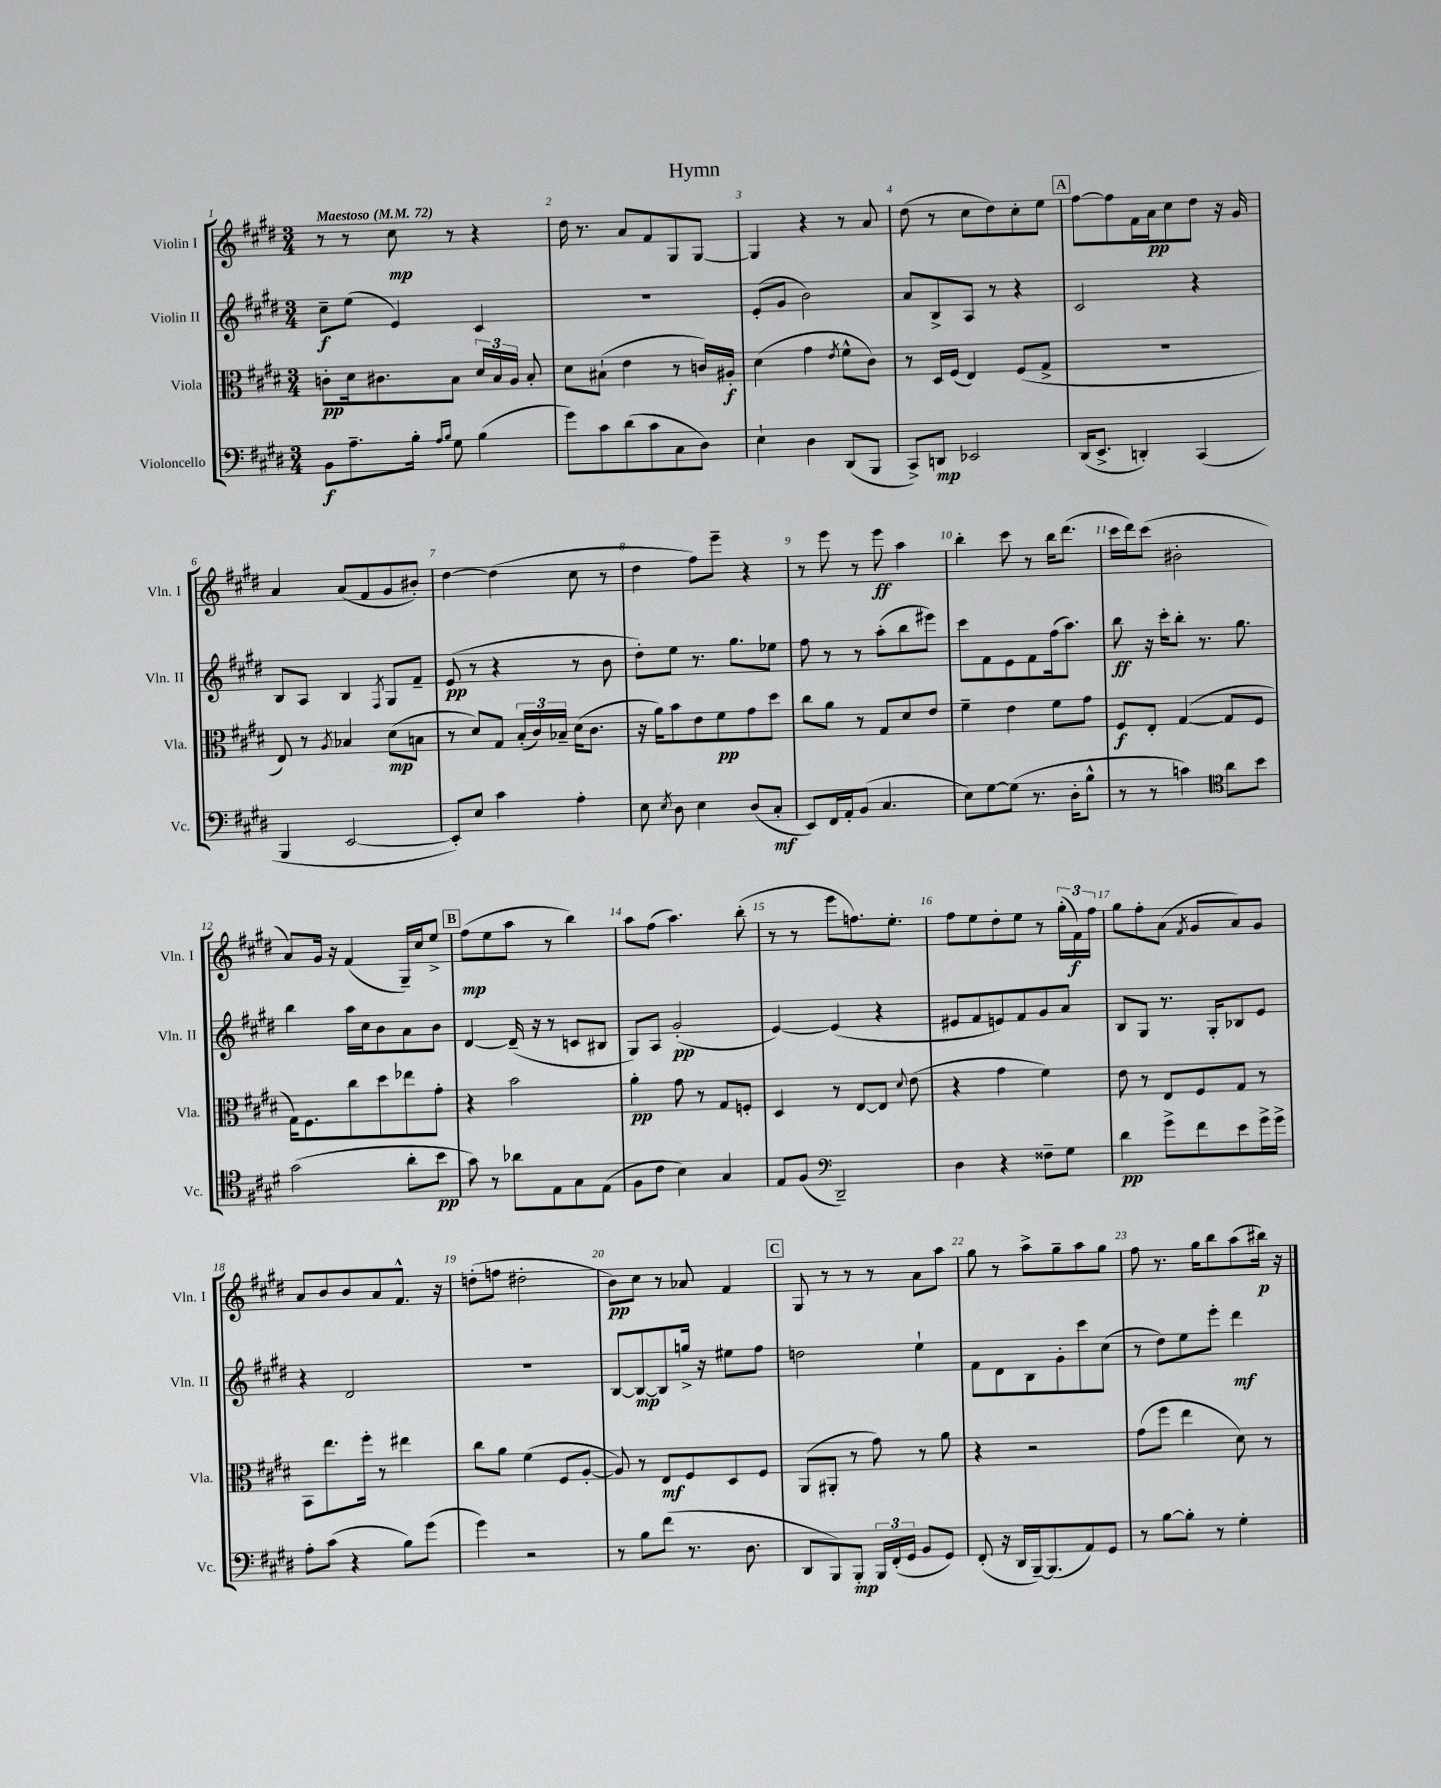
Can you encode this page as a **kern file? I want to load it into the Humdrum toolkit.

**kern	**dynam	**kern	**dynam	**kern	**dynam	**kern	**dynam
*part4	*part4	*part3	*part3	*part2	*part2	*part1	*part1
*staff4	*staff4	*staff3	*staff3	*staff2	*staff2	*staff1	*staff1
*I"Violoncello	*	*I"Viola	*	*I"Violin II	*	*I"Violin I	*
*I'Vc.	*	*I'Vla.	*	*I'Vln. II	*	*I'Vln. I	*
*clefF4	*	*clefC3	*	*clefG2	*	*clefG2	*
*k[f#c#g#d#]	*	*k[f#c#g#d#]	*	*k[f#c#g#d#]	*	*k[f#c#g#d#]	*
*M3/4	*	*M3/4	*	*M3/4	*	*M3/4	*
*MM72	*	*MM72	*	*MM72	*	*MM72	*
=1	=1	=1	=1	=1	=1	=1	=1
!	!	!	!	!	!	!LO:TX:a:B:t=Maestoso	!
8BB\L	f	8cn'\L	pp	8cc#~\L	f	8r	.
8.A~\	.	16d#\k	.	(8ee\J	.	8r	.
.	.	8.c#X\	.	.	.	.	.
.	.	.	.	4e/)	.	8cc#\	mp
16B'\Jk	.	.	.	.	.	.	.
16qqA/LL	.	.	.	.	.	.	.
16qqB/JJ	.	.	.	.	.	.	.
8G#\	.	8B\J	.	.	.	8r	.
(4B\	.	24d#/LL	.	4c#/	.	4r	.
.	.	24B/	.	.	.	.	.
.	.	24A/JJ	.	.	.	.	.
.	.	8B'/	.	.	.	.	.
=2	=2	=2	=2	=2	=2	=2	=2
8g#\L)	.	8d#\L	.	2.r	.	16dd#\	.
.	.	.	.	.	.	8.r	.
8c#\	.	(8B#X`\J	.	.	.	.	.
(8d#\	.	4e\	.	.	.	8a/L	.
8c#\	.	.	.	.	.	8f#/	.
8C#\	.	8r	.	.	.	8G#/	.
8D#\J)	.	16cn/LL)	.	.	.	[8G#/J	.
.	.	16A#X'/JJ	f	.	.	.	.
=3	=3	=3	=3	=3	=3	=3	=3
4E`\	.	(4d#\	.	(8e'/L	.	4G#/]	.
.	.	.	.	8g#/J	.	.	.
4D#\	.	4g#\	.	2b\)	.	4r	.
.	.	8qe/	.	.	.	.	.
(8DD#/L	.	8f#^^\L	.	.	.	8r	.
8BBB/J	.	8c#\J)	.	.	.	8a/	.
=4	=4	=4	=4	=4	=4	=4	=4
8CC#^/L)	.	8r	.	8a/L	.	(8dd#\	.
8DDn/J	mp	16D#/LL	.	8B^/	.	8r	.
.	.	(16F#/JJ	.	.	.	.	.
2EE-X/	.	4E/)	.	8A/J	.	8cc#\L	.
.	.	.	.	8r	.	8dd#\)	.
.	.	(8F#/L	.	4r	.	8cc#'\	.
.	.	8G#^/J	.	.	.	8ee\J	.
!!LO:REH:place=s1:t=A
=5	=5	=5	=5	=5	=5	=5	=5
(16DD#/KL	.	2.r	.	2c#/	.	[8ff#\L	.
8.EE^/J	.	.	.	.	.	.	.
.	.	.	.	.	.	8ff#\]	.
4DDn'/)	.	.	.	.	.	16f#\L	.
.	.	.	.	.	.	16a\J	pp
.	.	.	.	.	.	8cc#\	.
(4CC#/	.	.	.	4r	.	8dd#\J	.
.	.	.	.	.	.	16r	.
.	.	.	.	.	.	16g#/	.
!!LO:LB:g=z
=6	=6	=6	=6	=6	=6	=6	=6
4BBB/	.	8E/)	.	8B/L	.	4a/	.
.	.	8r	.	8A/J	.	.	.
.	.	8qA/	.	.	.	.	.
[2EE/	.	4B-X/	.	4B/	.	(8a/L	.
.	.	.	.	.	.	8f#/	.
.	.	.	.	8qF#/	.	.	.
.	.	(8d#\L	mp	8G#/L	.	8g#/	.
.	.	8Bn\J	.	8f#~/J	.	8b#X'/J)	.
=7	=7	=7	=7	=7	=7	=7	=7
8EE'/L])	.	8r	.	(8e/	pp	[4dd#\	.
8E/J	.	8d#/L)	.	8r	.	.	.
4c#\	.	8G#/J	.	4r	.	(4dd#\]	.
.	.	(24B'/LL	.	.	.	.	.
.	.	24c#/)	.	.	.	.	.
.	.	24B-X~/JJ	.	.	.	.	.
4A'\	.	(16d#\KL	.	8r	.	8cc#\	.
.	.	8.c#\J	.	.	.	.	.
.	.	.	.	8b\	.	8r	.
=8	=8	=8	=8	=8	=8	=8	=8
8E\	.	16r	.	8dd#'\L)	.	4dd#\	.
.	.	16a\KL)	.	.	.	.	.
8qE/	.	.	.	.	.	.	.
8D#\	.	8b\	.	8ee\J	.	.	.
4E\	.	8e\	.	8.r	.	8ff#\L)	.
.	.	8f#\	pp	.	.	8eee~\J	.
.	.	.	.	8.gg#\L	.	.	.
(8D#/L	.	8g#\	.	.	.	4r	.
8C#'/J	mf	8dd#\J	.	8ee-X\J	.	.	.
=9	=9	=9	=9	=9	=9	=9	=9
8EE/L)	.	8cc#\L	.	8ff#\	.	8r	.
16FF#/L	.	8a\J	.	8r	.	8eee\	.
16AA'/J	.	.	.	.	.	.	.
(8BB/J	.	8r	.	8r	.	8r	.
4.C#/	.	8G#/L	.	(8aa'\L	.	8eee\	ff
.	.	8d#/	.	8bb\	.	4aa\	.
.	.	8e/J	.	8eee#X\J)	.	.	.
=10	=10	=10	=10	=10	=10	=10	=10
8E\L)	.	4f#~\	.	8ccc#\L	.	4bb'\	.
[8G#\	.	.	.	8f#\	.	.	.
(8G#\J]	.	4e\	.	8e\	.	8ccc#\	.
8.r	.	.	.	8f#\	.	8r	.
.	.	8f#\L	.	(16ff#\k	.	16bb\KL	.
16D#'\KL	.	.	.	8.aa\J)	.	(8.ddd#\J	.
8B^^\J	.	8g#\J	.	.	.	.	.
=11	=11	=11	=11	=11	=11	=11	=11
8r	.	8F#/L	f	8bb\	ff	16ccc#\LL	.
.	.	.	.	.	.	16ddd#\J)	.
8r	.	8E'/J	.	16r	.	(8ccc#\J	.
.	.	.	.	16ccc#'\KL	.	.	.
4cn\)	.	([4G#/	.	8bb'\J	.	2b#X'\	.
.	.	.	.	8.r	.	.	.
*clefC4	*	*	*	*	*	*	*
8a\L	.	8G#/L]	.	.	.	.	.
.	.	.	.	8.gg#\	.	.	.
8b\J	.	8F#/J	.	.	.	.	.
!!LO:LB:g=z
=12	=12	=12	=12	=12	=12	=12	=12
(2g#\	.	16G#\KL)	.	4bb\	.	8a/L)	.
.	.	8.F#\	.	.	.	.	.
.	.	.	.	.	.	16g#/Jk	.
.	.	.	.	.	.	16r	.
.	.	8cc#\	.	16aa\LL	.	(4f#/	.
.	.	.	.	16cc#\J	.	.	.
.	.	8dd#\	.	8b\	.	.	.
8a'\L	.	8ee-X\	.	8a\	.	16G#~/LL)	.
.	.	.	.	.	.	16cc#/J	.
8b\J	pp	8g#'\J	.	8b\J	.	8ee^/J	.
!!LO:REH:place=s1:t=B
=13	=13	=13	=13	=13	=13	=13	=13
8g#\)	.	4r	.	[4d#/	.	(8ff#\L	mp
8r	.	.	.	.	.	8ee\	.
8a-X\L	.	2b\	.	(16d#~/]	.	8aa\J	.
.	.	.	.	16r	.	.	.
8E\	.	.	.	8r	.	8r	.
8G#\	.	.	.	8cn/L	.	4bb\)	.
(8E\J	.	.	.	8B#X/J	.	.	.
=14	=14	=14	=14	=14	=14	=14	=14
8F#\L	.	4a'\	pp	8G#/L)	.	8aa\L	.
8c#\J	.	.	.	8A/J	.	(8ff#\J	.
4B\)	.	8g#\	.	(2g#'/	pp	4.aa\)	.
.	.	8r	.	.	.	.	.
4G#/	.	8G#/L	.	.	.	.	.
.	.	8Fn'/J	.	.	.	(8bb'\	.
=15	=15	=15	=15	=15	=15	=15	=15
8E/L	.	4D#/	.	[4e/)	.	8r	.
(8F#/J	.	.	.	.	.	8r	.
*clefF4	*	*	*	*	*	*	*
2DD#~/)	.	8r	.	(4e/]	.	8eee\L	.
.	.	[8E/L	.	.	.	8.ffn\)	.
.	.	8E/J]	.	4r	.	.	.
.	.	.	.	.	.	8.ee'\J	.
.	.	8qqd#/	.	.	.	.	.
.	.	(8e\	.	.	.	.	.
=16	=16	=16	=16	=16	=16	=16	=16
4D#\	.	4r	.	8e#X/L	.	8ff#\L	.
.	.	.	.	8f#/	.	8ee\	.
4r	.	4g#\	.	8en/)	.	8dd#'\	.
.	.	.	.	8f#/	.	8ee\J	.
8F##X~\L	.	4f#\)	.	8g#/	.	8r	.
8G#\J	.	.	.	8a/J	.	(24gg#'\LL	.
.	.	.	.	.	.	24f#\)	f
.	.	.	.	.	.	24ff#\JJ	.
=17	=17	=17	=17	=17	=17	=17	=17
4d#\	pp	8e\	.	8B/L	.	8gg#\L	.
.	.	8r	.	8G#/J	.	8ff#'\	.
8g#^\L	.	8E/L	.	8.r	.	(8a\J	.
.	.	.	.	.	.	8qf#/	.
8f#\	.	8F#/	.	.	.	8g#/L	.
.	.	.	.	16G#'/KL	.	.	.
8e\	.	8G#/J	.	8B-X/	.	8a/)	.
16g#^\L	.	8r	.	8e/J	.	8g#/J	.
16g#^\JJ	.	.	.	.	.	.	.
!!LO:LB:g=z
=18	=18	=18	=18	=18	=18	=18	=18
8A'\L	.	8BB\L	.	4r	.	8a/L	.
(8c#\J	.	8.ee\	.	.	.	8b/	.
4r	.	.	.	2d#/	.	8b/	.
.	.	16ff#'\Jk	.	.	.	.	.
.	.	8r	.	.	.	8a/	.
8B\L)	.	4ee#X\	.	.	.	8.f#^^/J	.
(8g#\J	.	.	.	.	.	.	.
.	.	.	.	.	.	16r	.
=19	=19	=19	=19	=19	=19	=19	=19
4g#\)	.	8cc#\L	.	2.r	.	(8ddn'\L	.
.	.	8a\J	.	.	.	8ffn\J	.
2r	.	(4f#\	.	.	.	2dd#X'\	.
.	.	8F#/L	.	.	.	.	.
.	.	[8A'/J	.	.	.	.	.
=20	=20	=20	=20	=20	=20	=20	=20
8r	.	8A/])	.	[8B/L	.	8b\L)	pp
8B\L	.	8r	.	8B/_	mp	8cc#\J	.
(8f#\J	.	8E/L	mf	8B/]	.	8r	.
8.r	.	8F#/	.	16ggn^/Jk	.	8a-X/	.
.	.	.	.	16r	.	.	.
.	.	8D#/	.	8ee#X\L	.	4f#/	.
8.D#\	.	.	.	.	.	.	.
.	.	8F#/J	.	8ff#\J	.	.	.
!!LO:REH:place=s1:t=C
=21	=21	=21	=21	=21	=21	=21	=21
8DD#/L	.	(8AA/L	.	2ddn\	.	8G#/	.
8BBB/)	.	8AA#X'/J	.	.	.	8r	.
8BBB'/J	mp	8r	.	.	.	8r	.
24BBB/LL	.	8g#\)	.	.	.	8r	.
(24FF#'/	.	.	.	.	.	.	.
24GG#/JJ	.	.	.	.	.	.	.
8BB/L	.	8r	.	4ee`\	.	8a\L	.
8GG#/J)	.	8a\	.	.	.	8aa\J	.
=22	=22	=22	=22	=22	=22	=22	=22
(8FF#'/	.	4r	.	8f#\L	.	8gg#\	.
16r	.	.	.	8d#\	.	8r	.
16DD#/LL	.	.	.	.	.	.	.
[16BBB~/J)	.	2r	.	8B\	.	8aa^\L	.
(8.BBB/]	.	.	.	.	.	.	.
.	.	.	.	8g#'\	.	8gg#~\	.
8AA/)	.	.	.	8ccc#\	.	8aa\	.
8GG#/J	.	.	.	(8cc#\J	.	8gg#\J	.
=23	=23	=23	=23	=23	=23	=23	=23
8r	.	(8g#\L	.	8r	.	8ff#\	.
[8B\L	.	8ff#\J	.	8dd#\L)	.	8.r	.
8B'\J]	.	4ee\	.	8ee\	.	.	.
.	.	.	.	.	.	16gg#\KL	.
8r	.	.	.	8eee'\J	.	8bb\	.
4G#'\	.	8d#\)	.	4ddd#\	mf	(8aa\	.
.	.	8r	.	.	.	16bb#X\Jk)	p
.	.	.	.	.	.	16r	.
==	==	==	==	==	==	==	==
*-	*-	*-	*-	*-	*-	*-	*-
